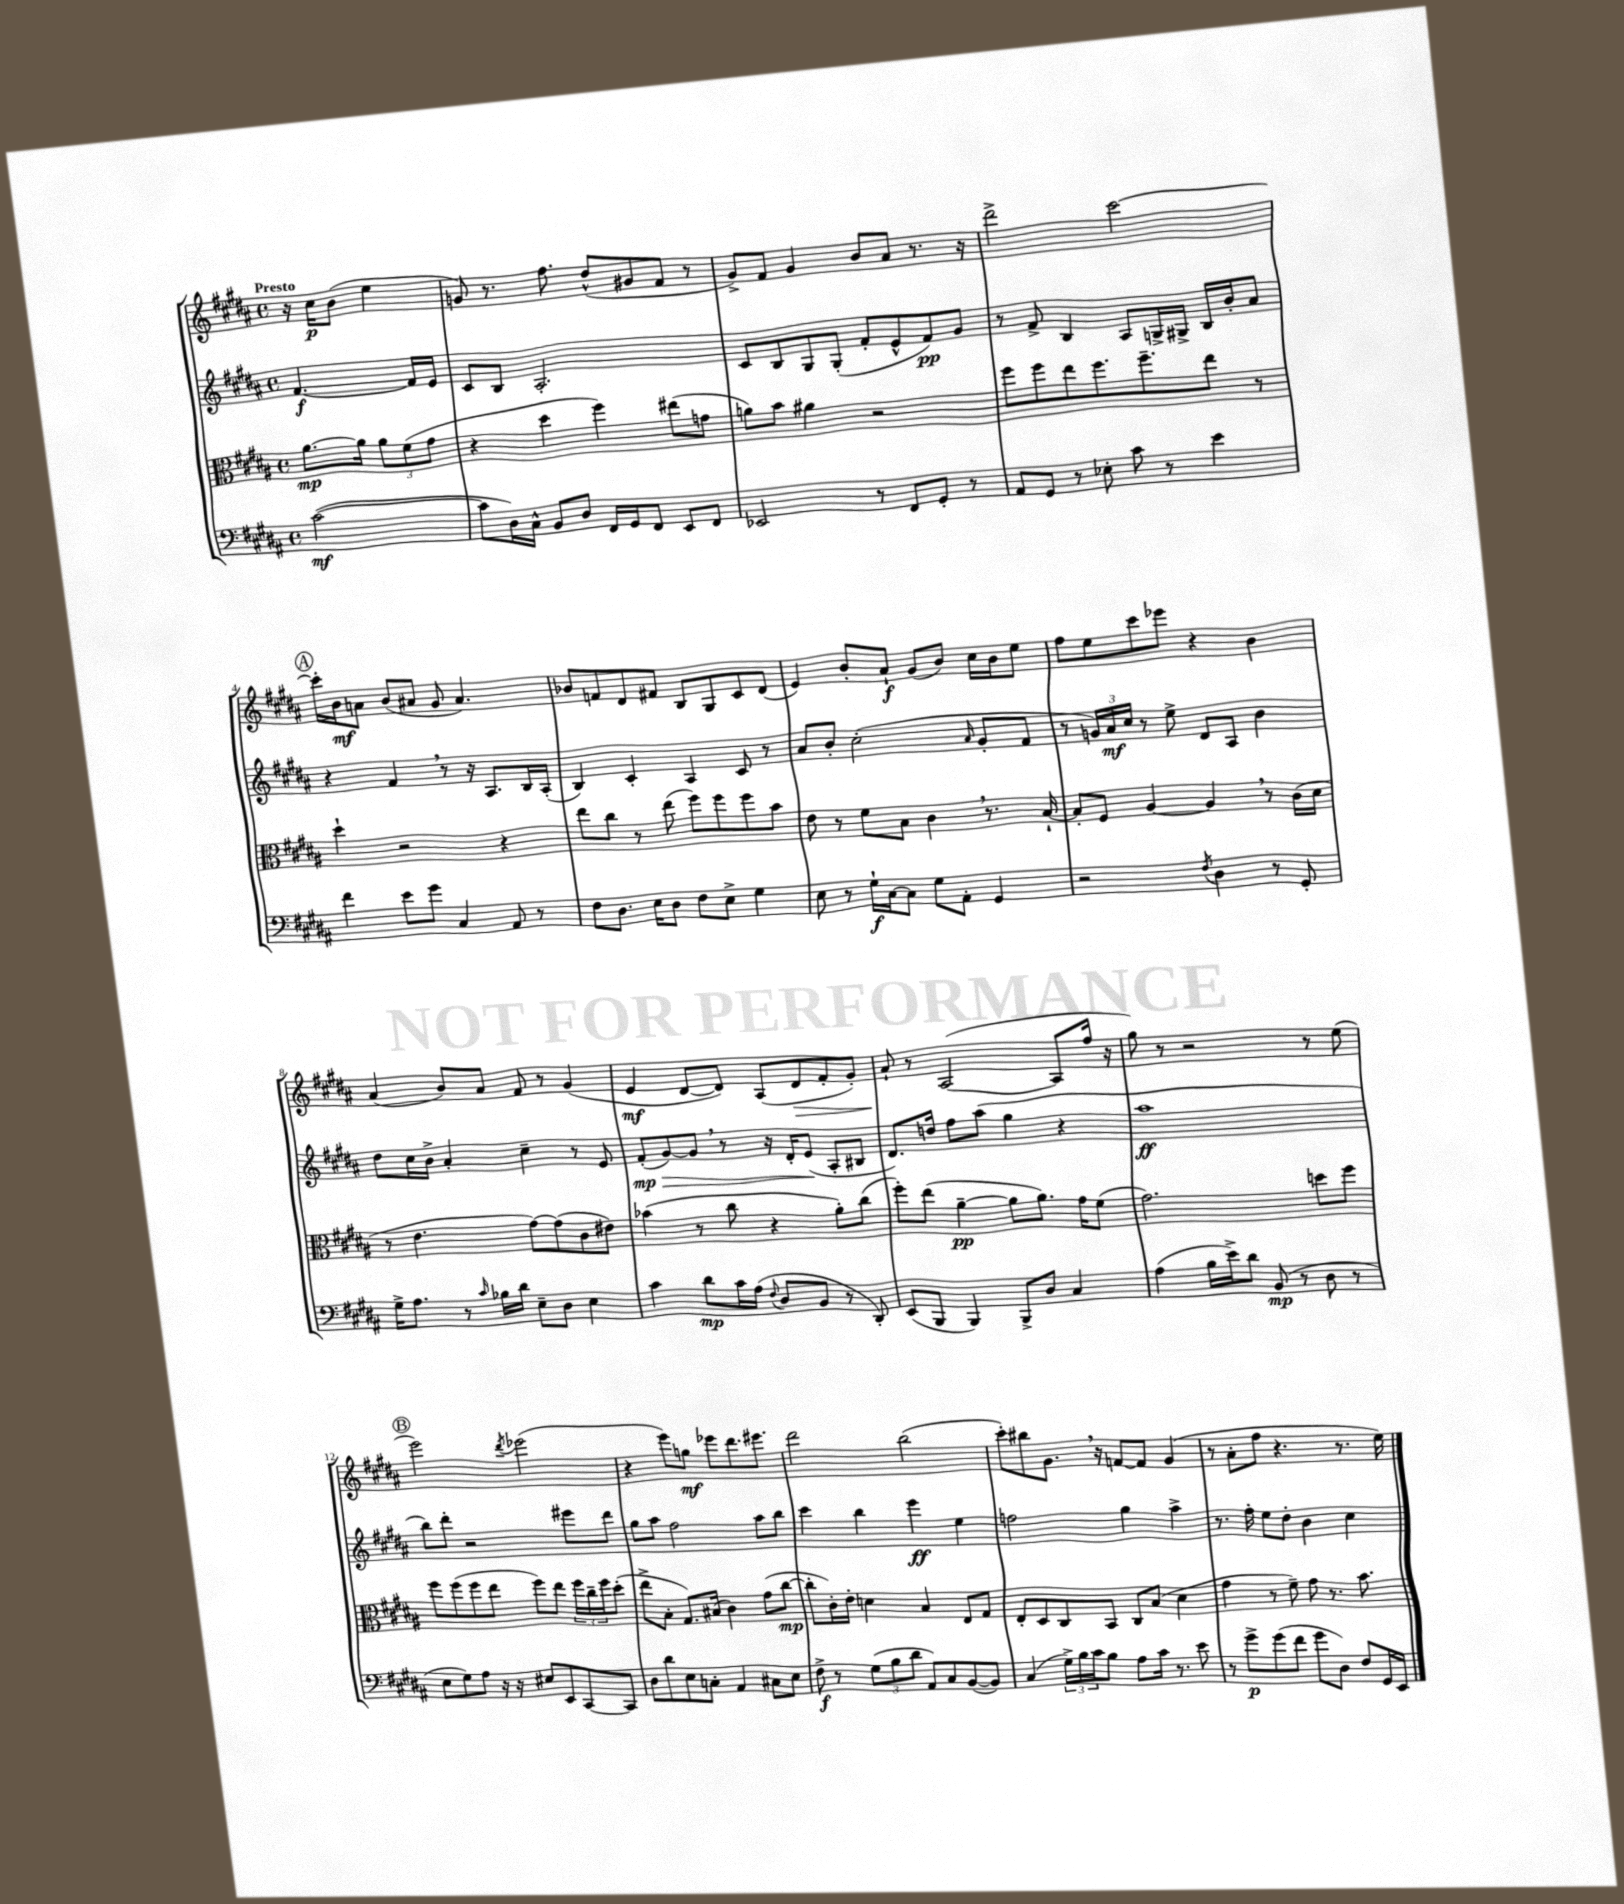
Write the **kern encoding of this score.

**kern	**kern	**kern	**kern
*staff4	*staff3	*staff2	*staff1
*clefF4	*clefC3	*clefG2	*clefG2
*k[f#c#g#d#a#]	*k[f#c#g#d#a#]	*k[f#c#g#d#a#]	*k[f#c#g#d#a#]
*M4/4	*M4/4	*M4/4	*M4/4
*met(c)	*met(c)	*met(c)	*met(c)
([2c#	[8.a#	[4.f#	16r
.	.	.	16cc#
.	.	.	(8b
.	16a#]	.	.
.	12a#	.	4ee
.	(12f#	.	.
.	.	16f#]	.
.	12g#	.	.
.	.	16e	.
=	=	=	=
8c#]	4r	8c#	8g)
16D#)	.	8B	8.r
16C#^^	.	.	.
8BB	4dd#	2.A#'	.
.	.	.	8.ff#
8D#	.	.	.
16FF#	4ff#)	.	(8dd#^^
16GG#	.	.	.
8FF#	.	.	8g#
8EE	(8ee#	.	8f#
8FF#	8g	.	8r
=	=	=	=
2EE-	8a)	8c#	8g#^)
.	8b	8B	8f#
.	4a#	8G#	4g#
.	.	(8G#'	.
8r	2r	8f#'	8b
8FF#	.	8e^^	8a#
8GG#'	.	8f#)	8.r
8r	.	8g#	.
.	.	.	16r
=	=	=	=
8AA#	8ff#	8r	2ddd#^
8GG#	8ff#	8f#^	.
8r	8ee	4B	.
8E-'	8.ff#	.	.
8c#	.	8A#	[2ccc#
.	8.ff#~	.	.
8r	.	16G^	.
.	.	16G#^	.
4e	8ee	16B	.
.	.	16b'	.
.	8r	8a#	.
=	=	=	=
4f#	4dd#`	4r	16ccc#']
.	.	.	16b
.	.	.	8a
8e	2r	4f#	(8b
8g#	.	.	8a#
4C#	.	8r	8g#
.	.	16r	4.a#)
.	.	8.A#	.
8AA#	4r	.	.
8r	.	16B	.
.	.	(16A#'	.
=	=	=	=
8F#	8ee	4B)	8b-
8.D#	8cc#	.	8f
.	8r	4c#'	8d#
16E	.	.	.
8D#	(8ee	.	8f#
8F#	8ff#)	4A#	8B
8E^	8ff#	.	8G#
4G#	8ff#	8c#	8c#
.	8b	8r	(8d#
=	=	=	=
8E	8e	8a#	4e)
8r	8r	8b'	.
16G#`	8f#	(2cc#'	8b'
[16C#	.	.	.
8C#]	8B	.	8a#`
8G#	4c#	.	(8g#
8AA#'	.	.	8b)
.	.	16qqa#	.
4GG#	8.r	8g#'	16cc#
.	.	.	16b
.	.	8f#	8ee
.	[16B`	.	.
=	=	=	=
2r	8B']	8r	8ff#
.	8F#	24g)	8ee
.	.	24a#	.
.	.	24cc#	.
.	[4A#	8r	8ccc#
.	.	8ee^	8eee-
8qF#	.	.	.
4D#	4A#]	8d#	4r
.	.	8A#	.
8r	8r	4b	4b
8GG#'	(16c#	.	.
.	16d#	.	.
=	=	=	=
16G#^	8r	8dd#	(4a#
8.A#	.	.	.
.	4.e	16cc#	.
.	.	16b^	.
8r	.	4a#'	8b)
16qqc#	.	.	.
16B-	.	.	8a#
16d#	.	.	.
8E~	[8g#)	4cc#~	8f#
8D#	(8g#]	.	8r
4E	8c#	8r	(4g#
.	8e#)	8e	.
=	=	=	=
4c#	(4b-	(8f#'	4e
.	.	[8g#)	.
8d#	8r	8g#]	[8d#
16c#	8cc#	8r	8d#])
(16A#	.	.	.
8qqF#	.	.	.
8D#	4r	16r	(8A#
.	.	16d#'	.
8BB	.	(8e	8d#
8r	8a#')	8A#'	8f#'
8DD#')	(8cc#	8B#	8g#')
=	=	=	=
(8EE	8ff#')	8.d#)	8a#`
8BBB	(8ee	.	8r
.	.	16dd	.
4BBB)	[4a#~	8ff#	([2A#
.	.	(8aa#	.
8BBB^	8a#]	4gg#	.
8D#	8.a#)	.	.
4C#	.	4r	8A#]
.	16g#	.	.
.	(8f#	.	16ff#
.	.	.	16r
=	=	=	=
(4A#	2.g#)	1aa#	8gg#)
.	.	.	8r
16B	.	.	2r
16e^)	.	.	.
8d#	.	.	.
(8BB	.	.	.
8r	.	.	.
8D#	8dd	.	8r
8r	8ff#	.	(8ee
=	=	=	=
8E	8ff#	8bb)	2eee)
8G#)	(8ff#	8ddd#'	.
8A#	8ff#	2r	.
16r	8ee	.	.
16r	.	.	.
.	.	.	8qddd#
8E#	8ff#)	.	(2eee-
8EE	8ee	.	.
[8CC#	24ff#	8eee#	.
.	24cc#~	.	.
.	24ff#	.	.
8CC#]	(8dd#'	8ddd#	.
=	=	=	=
8D#	8ee^	8gg#	4r
8d#	8B'	8aa#	.
8E	8.G#)	2ff#	8eee)
8C'	.	.	8gg
.	(16B#	.	.
4AA#	4c#)	.	8eee-
.	.	.	8.ddd#
8C#	(8g#	8aa#	.
.	.	.	8.eee#
8E	[8cc#	8bb	.
=	=	=	=
8F#^	8cc#']	4ccc#	2ddd#
8r	16c#')	.	.
.	16e'	.	.
(12G#	4d	4bb	.
12B	.	.	.
12d#	.	.	.
8AA#)	4B	4eee	(2bb
8C#	.	.	.
([8BB	8E	4ee	.
8BB])	8G#	.	.
=	=	=	=
(4C#	8E'	2ff	8ccc#')
.	8D#	.	8bb#
24G#^)	8C#	.	8.g#
24B	.	.	.
24c#	.	.	.
8B	8BB	.	.
.	.	.	16r
8A#	8C#	4gg#	[8f
16c#	(8B	.	8f]
8.r	.	.	.
.	4d#	4aa#^	(4g#
8e	.	.	.
=	=	=	=
8r	4g#	8.r	8r
8g#^	.	.	8a#'
.	.	16ff#'	.
(8g#	8r	8ee	8ff#
8f#	8f#~)	8dd#'	4.r
8g#	8g#	4b	.
8D#)	8.r	.	.
8F#	.	4cc#	8.r
.	8.b	.	.
16GG#	.	.	.
16EE	.	.	16ee)
==	==	==	==
*-	*-	*-	*-
